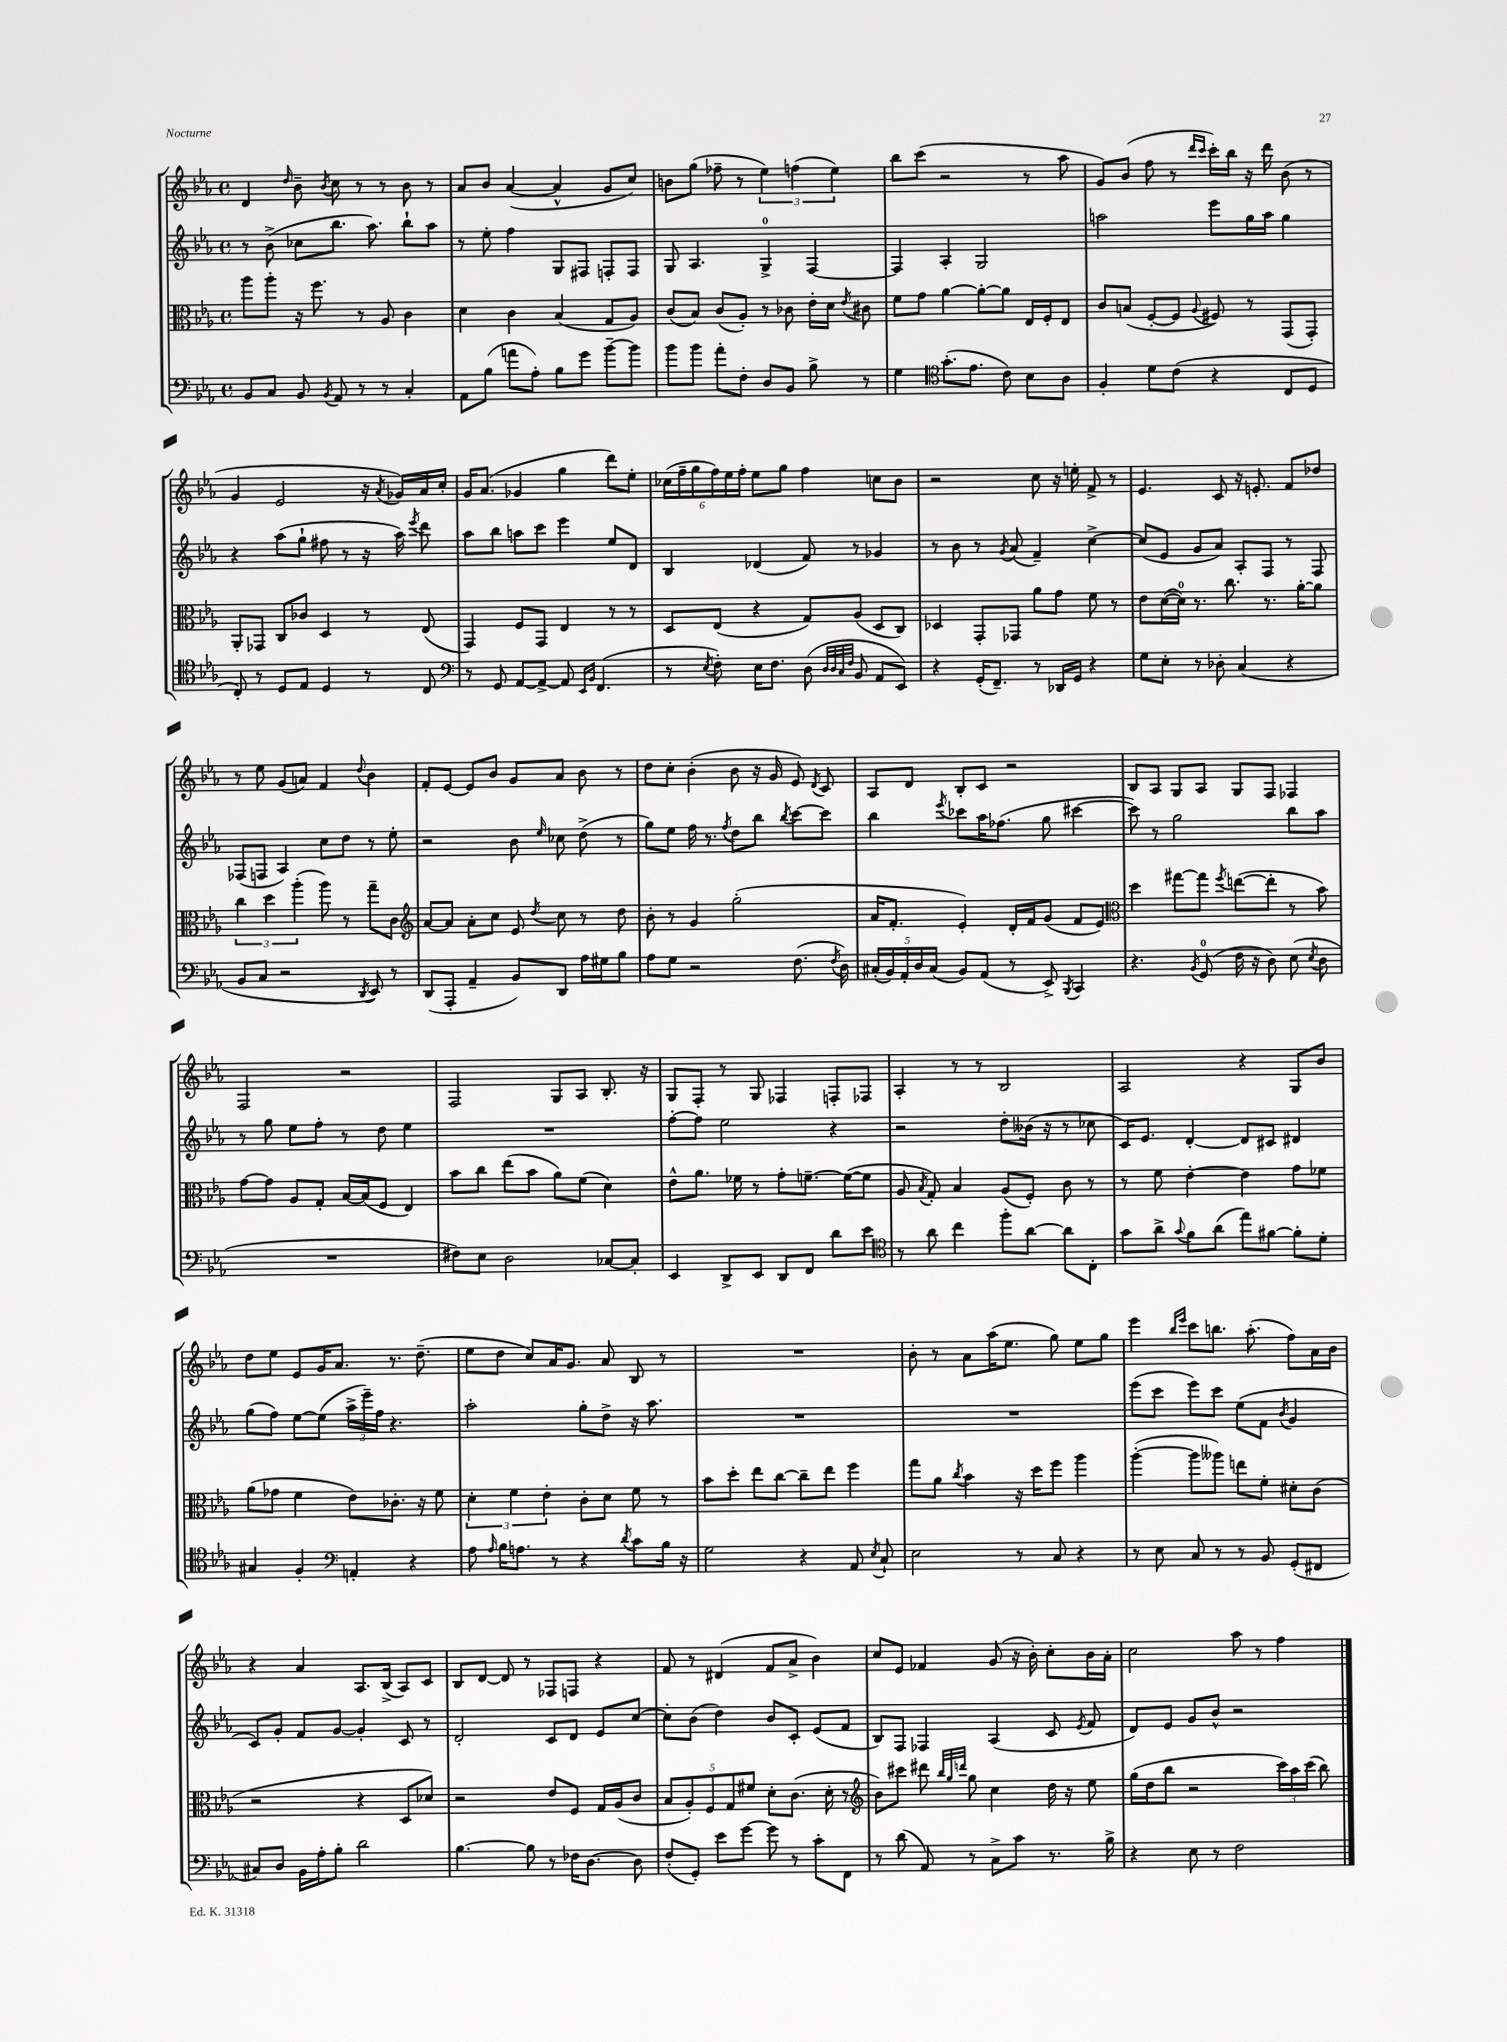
<<
\new StaffGroup <<
\new Staff = "s0" {
    \clef treble \key ees \major \defaultTimeSignature \time 4/4
    \autoBeamOff d'4 \grace { d''16 } bes'8-- \acciaccatura { bes'8 } c''8 r8 r8 bes'8 r8 |
    aes'8[ bes'8] aes'4~( aes'4-^ g'8[ c''8]) |
    b'8[ g''8]( fes''8-- r8 \tuplet 3/2 { ees''4) f''4( ees''4) } |
    bes''8[ c'''8]( r2 r8 aes''8 |
    g'8[) bes'8]( f''8 r8 \grace { d'''16[ c'''16] } c'''16[-.) bes''16] r16 d'''16 bes'8( r8 |
    g'4 ees'2 r16 \acciaccatura { aes'8 } ges'16[) aes'16 c''16]-. |
    g'16[ aes'8.]( ges'4 g''4 d'''8[) ees''8]-. |
    \tuplet 6/4 { ces''16[( f''16-- g''16 f''16) ees''16 f''16]-. } ees''8[ g''8] f''4 c''8[ bes'8] |
    r2 c''8 r16 e''16-. f'8-> r8 |
    ees'4. c'8 r16 e'8.-. f'8[ des''8] |
    r8 ees''8 g'8[( a'8]) f'4 \appoggiatura { d''8 } bes'4 |
    f'8[-. ees'8]~ ees'8[ bes'8] g'8[ aes'8] bes'8 r8 |
    d''8[ c''8]-. bes'4-.( bes'8 r16 g'16 ees'8) \acciaccatura { d'8 } c'8 |
    aes8[ d'8] bes8[-. c'8] r2 |
    bes8[ aes8] g8[ aes8] g8[ f8] fes4 |
    f2 r2 |
    f2 g8[ aes8] bes8.-. r16 |
    g8[ f8]-. r8 g8 fes4 f8[-. fes8] |
    aes4-. r8 r8 bes2 |
    aes2 r4 g8[ bes'8] |
    d''8[ ees''8] ees'8[ g'16 aes'8.] r8. d''8.--( |
    ees''8[ d''8] c''8[) aes'16 g'8.] aes'8 bes8 r8 |
    R1 |
    bes'8-. r8 aes'8[ aes''16( ees''8.] g''8) ees''8[ g''8] |
    ees'''4 \grace { bes''16[ ees'''16] } c'''8[ b''8.] aes''8.-.( f''8[) aes'16 bes'16] |
    r4 aes'4 aes8.[ bes16]->( aes8[) c'8] |
    bes8[ d'8]~ d'8 r8 fes8[ f8] r4 |
    f'8 r8 dis'4( f'8[ aes'8]-> bes'4) |
    c''8[ ees'8] fes'4 g'8( r16 bes'16-.) c''8[-. bes'16 aes'16]-. |
    c''2 aes''8 r8 f''4 \bar "|." |
}
\new Staff = "s1" {
    \clef treble \key ees \major \defaultTimeSignature \time 4/4
    \autoBeamOff r8 bes'8->( ces''8[ bes''8.] aes''8.) bes''8[-! aes''8] |
    r8 ees''8-. f''4 g8[ fis8] f8[-. f8] |
    g8 aes4. g4-0-> f4~ |
    f4 aes4-. g2 |
    a''2 ees'''8[ g''16 a''16] g''4 |
    r4 aes''8[( g''8]-! fis''8 r8 r16 aes''16) \acciaccatura { ees'''8 } d'''8 |
    aes''8[ bes''8] a''8[ c'''8] ees'''4 ees''8[ d'8] |
    bes4 des'4( f'8) r8 ges'4 |
    r8 bes'8 r8 \acciaccatura { g'8 } aes'8( f'4--) c''4~-> |
    c''8[( ees'8] g'8[ aes'8]) aes8[-. f8] r8 f8 |
    fes8[( f8] aes4) c''8[ d''8] r8 ees''8-. |
    r2 bes'8 \grace { ees''16 } ces''8 d''8->( r8 |
    g''8[) ees''8] f''16 r8. \acciaccatura { f''8 } d''8[ bes''8] \acciaccatura { bes''8 } c'''8[~ c'''8] |
    bes''4 \acciaccatura { ees'''8 } ces'''8[ aes''16 fes''8.]( g''8 cis'''4~ |
    cis'''8) r8 g''2 bes''8[ aes''8] |
    r8 g''8 ees''8[ f''8]-. r8 d''8 ees''4 |
    R1 |
    f''8[~-. f''8] ees''2 r4 |
    r2 d''8[-. beses'16]( r16 r8 ces''8 |
    c'16[) ees'8.] d'4~-. d'8[ cis'8] dis'4 |
    g''8[( f''8]) ees''8[~ ees''8]( \tuplet 3/2 { aes''16[-> ees'''16--) f''16] } r4. |
    aes''2-. g''8[-. d''8]-> r16 aes''8. |
    R1 |
    R1 |
    ees'''8[( c'''8] ees'''8[) c'''8] ees''8[( f'8] \acciaccatura { bes'8 } g'4 |
    c'8[) g'8]-. f'8[ g'8]~ g'4-. c'8 r8 |
    d'2-. c'8[ d'8] ees'8[ c''8]~ |
    c''8[-. bes'8]( d''4) bes'8[ c'8]-. ees'8[( f'8] |
    bes8[) f8] fes4 aes4( c'8 \acciaccatura { ees'8 } f'8 |
    d'8[) ees'8] g'8[ bes'8]-^ r2 \bar "|." |
}
\new Staff = "s2" {
    \clef alto \key ees \major \defaultTimeSignature \time 4/4
    \autoBeamOff aes''8[ aes''8]-. r16 f''8. r8 aes8 c'4 |
    d'4 c'4 bes4( g8[ aes8]) |
    c'8[( bes8]) c'8[( aes8]-.) r8 ces'8 ees'16[-. d'16] \acciaccatura { ees'8 } cis'8 |
    f'8[ g'8] aes'4~ aes'8[~-. aes'8] ees16[ f16-. ees8] |
    c'8[ b8]( f8[~-. f8] \appoggiatura { aes8 } fis8) r8 g,8[( g,8]-.) |
    aes,8[-. ges,8] c8[ ces'8] d4 r8 ees8( |
    g,4) f8[ g,8] ees4 r8 r8 |
    d8[ ees8]( r4 g8[) aes8]( d8[ c8]) |
    des4 g,8[-. ges,8] aes'8[ g'8] f'8 r8 |
    ees'8[ d'16~( d'16]-0) r8. c''8. r8. aes'16[~-. aes'8] |
    \tuplet 3/2 { c''4 d''4 aes''4-.( } aes''8) r8 g''8[-- c'8] |
    \clef treble aes'8[~ aes'8] aes'8[-. c''8] ees'8 \acciaccatura { d''8 } c''8 r8 d''8 |
    bes'8-. r8 g'4 g''2-.( |
    aes'16[ f'8.]-. ees'4-.) d'16[-. f'16 g'8]( f'8[ ees'8]) |
    \clef alto d''4 gis''8[~ gis''8] \acciaccatura { f''8 } e''8[~( e''8]-. r8 bes'8) |
    g'8[~ g'8] aes8[ g8]-. bes16[~ bes16( f8] ees4) |
    bes'8[ c''8] ees''8[( bes'8] aes'8[) f'8]( d'4) |
    ees'8[-^ aes'8.] fes'16 r8 g'8[-. f'8.]~-- f'16[~( f'8] |
    aes8 \acciaccatura { bes8 } g8-.) bes4 aes8[( f8]-.) c'8 r8 |
    r8 f'8 ees'4~-. ees'4 g'8[ fes'8] |
    aes'8[( ges'8] f'4 ees'8[) ces'8.]-. r16 f'8 |
    \tuplet 3/2 { d'4-. f'4 ees'4-. } c'8[-. d'8] f'8 r8 |
    bes'8[ d''8]-. ees''8[ c''8]~ c''8[-- ees''8] f''4 |
    g''8[ aes'8] \acciaccatura { c''8 } bes'4 r16 d''16[ f''8] aes''4 |
    aes''4~-.( aes''8[ aeses''8]) e''8[ f'8]-. dis'8[-. c'8]( |
    r2 r4 d8[ des'8]) |
    r2 ees'8[ f8] g16[ aes16( c'8] |
    \tuplet 5/4 { bes8[ aes8-.) f8 g8 fis'8] } d'8[-. c'8.]( d'16-. r8 |
    \clef treble bes'8[) cis'''8] dis'''8 \grace { bes''32[ g''32 d'''32] } g''8 c''4 d''16 r16 ees''8 |
    g''16[( d''16 bes''8] r2 \tuplet 3/2 { c'''16[) aes''16 c'''16]( } bes''8) \bar "|." |
}
\new Staff = "s3" {
    \clef bass \key ees \major \defaultTimeSignature \time 4/4
    \autoBeamOff bes,8[ c8] bes,8 \acciaccatura { bes,8 } aes,8 r8 r8 c4-. |
    aes,8[ bes8]( a'8[ aes8]-.) bes8[ g'8] bes'8[~-- bes'8] |
    bes'8[ bes'8] aes'8[-. f8]-. d8[ bes,8] bes8-> r8 |
    g4 \clef tenor g'8.[-.( ees'8.] c'8) bes8[ aes8] |
    f4-. d'8[ c'8]( r4 c8[ d8] |
    c8-.) r8 d8[ ees8] d4 r8 c8 |
    \clef bass r8 g,8 aes,8[~ aes,8]~-> aes,8 \grace { ees,16[ bes,16] } f,4.( |
    r8 \acciaccatura { ees8 } f8-.) ees16[ f8.] d8( \grace { d32[ d32 c32 f32] } bes,8 aes,8[ ees,8]) |
    r4 g,16[-.( f,8.]--) r8 des,16[ g,16] r4 |
    g8[ ees8]-. r8 des8-. c4( r4 |
    bes,8[ c8] r2 \acciaccatura { d,8 } ees,8) r8 |
    d,8[( aes,,8]-. aes,4-- bes,8[) d,8] aes16[ gis16 bes8] |
    aes8[ g8] r2 f8.( \acciaccatura { f8 } d16) |
    \tuplet 5/4 { cis16[-.( bes,16) aes,16-. d16 cis16]( } bes,8[) aes,8]( r8 ees,8->) \acciaccatura { bes,,8 } c,4 |
    r4. \acciaccatura { bes,8 } g,8-0( f16 r16 d8) ees8( \acciaccatura { ees8 } d8 |
    R1 |
    fis8[) ees8] d2 ces8[~ ces8]-. |
    ees,4 d,8[-> ees,8] d,8[ f,8] d'8[ ees'8] |
    \clef tenor r8 aes'8 c''4 f''8[-. aes'8]~ aes'8[ c8]-. |
    g'8[ aes'8]-> \appoggiatura { g'8 } f'8[ aes'8]( ees''8[) fis'8]~ fis'8[-. d'8]-. |
    gis4 f4-. \clef bass a,4-. r4 |
    aes8 \grace { aes16 } bes16[ a8.] r8 r4 \acciaccatura { d'8 } c'8[ bes16] r16 |
    g2 r4 aes,8 \acciaccatura { ees8 } c8-! |
    ees2 r8 c8 r4 |
    r8 ees8 c8 r8 r8 bes,8 g,8[-.( fis,8] |
    cis8[) d8] bes,16[ aes16-. bes8]-. d'2 |
    bes4.~ bes8 r8 fes16[ d8.]~ d8 |
    f8[-.( g,8]-.) ees'8[ g'8]~ g'8 r8 c'8[-. f,8] |
    r8 d'8( aes,8) r8 c8[-> c'8] r8. bes16-> |
    r4 ees8 r8 f2 \bar "|." |
}
>>
>>
\layout { \context { \Score \remove "Bar_number_engraver" } }
